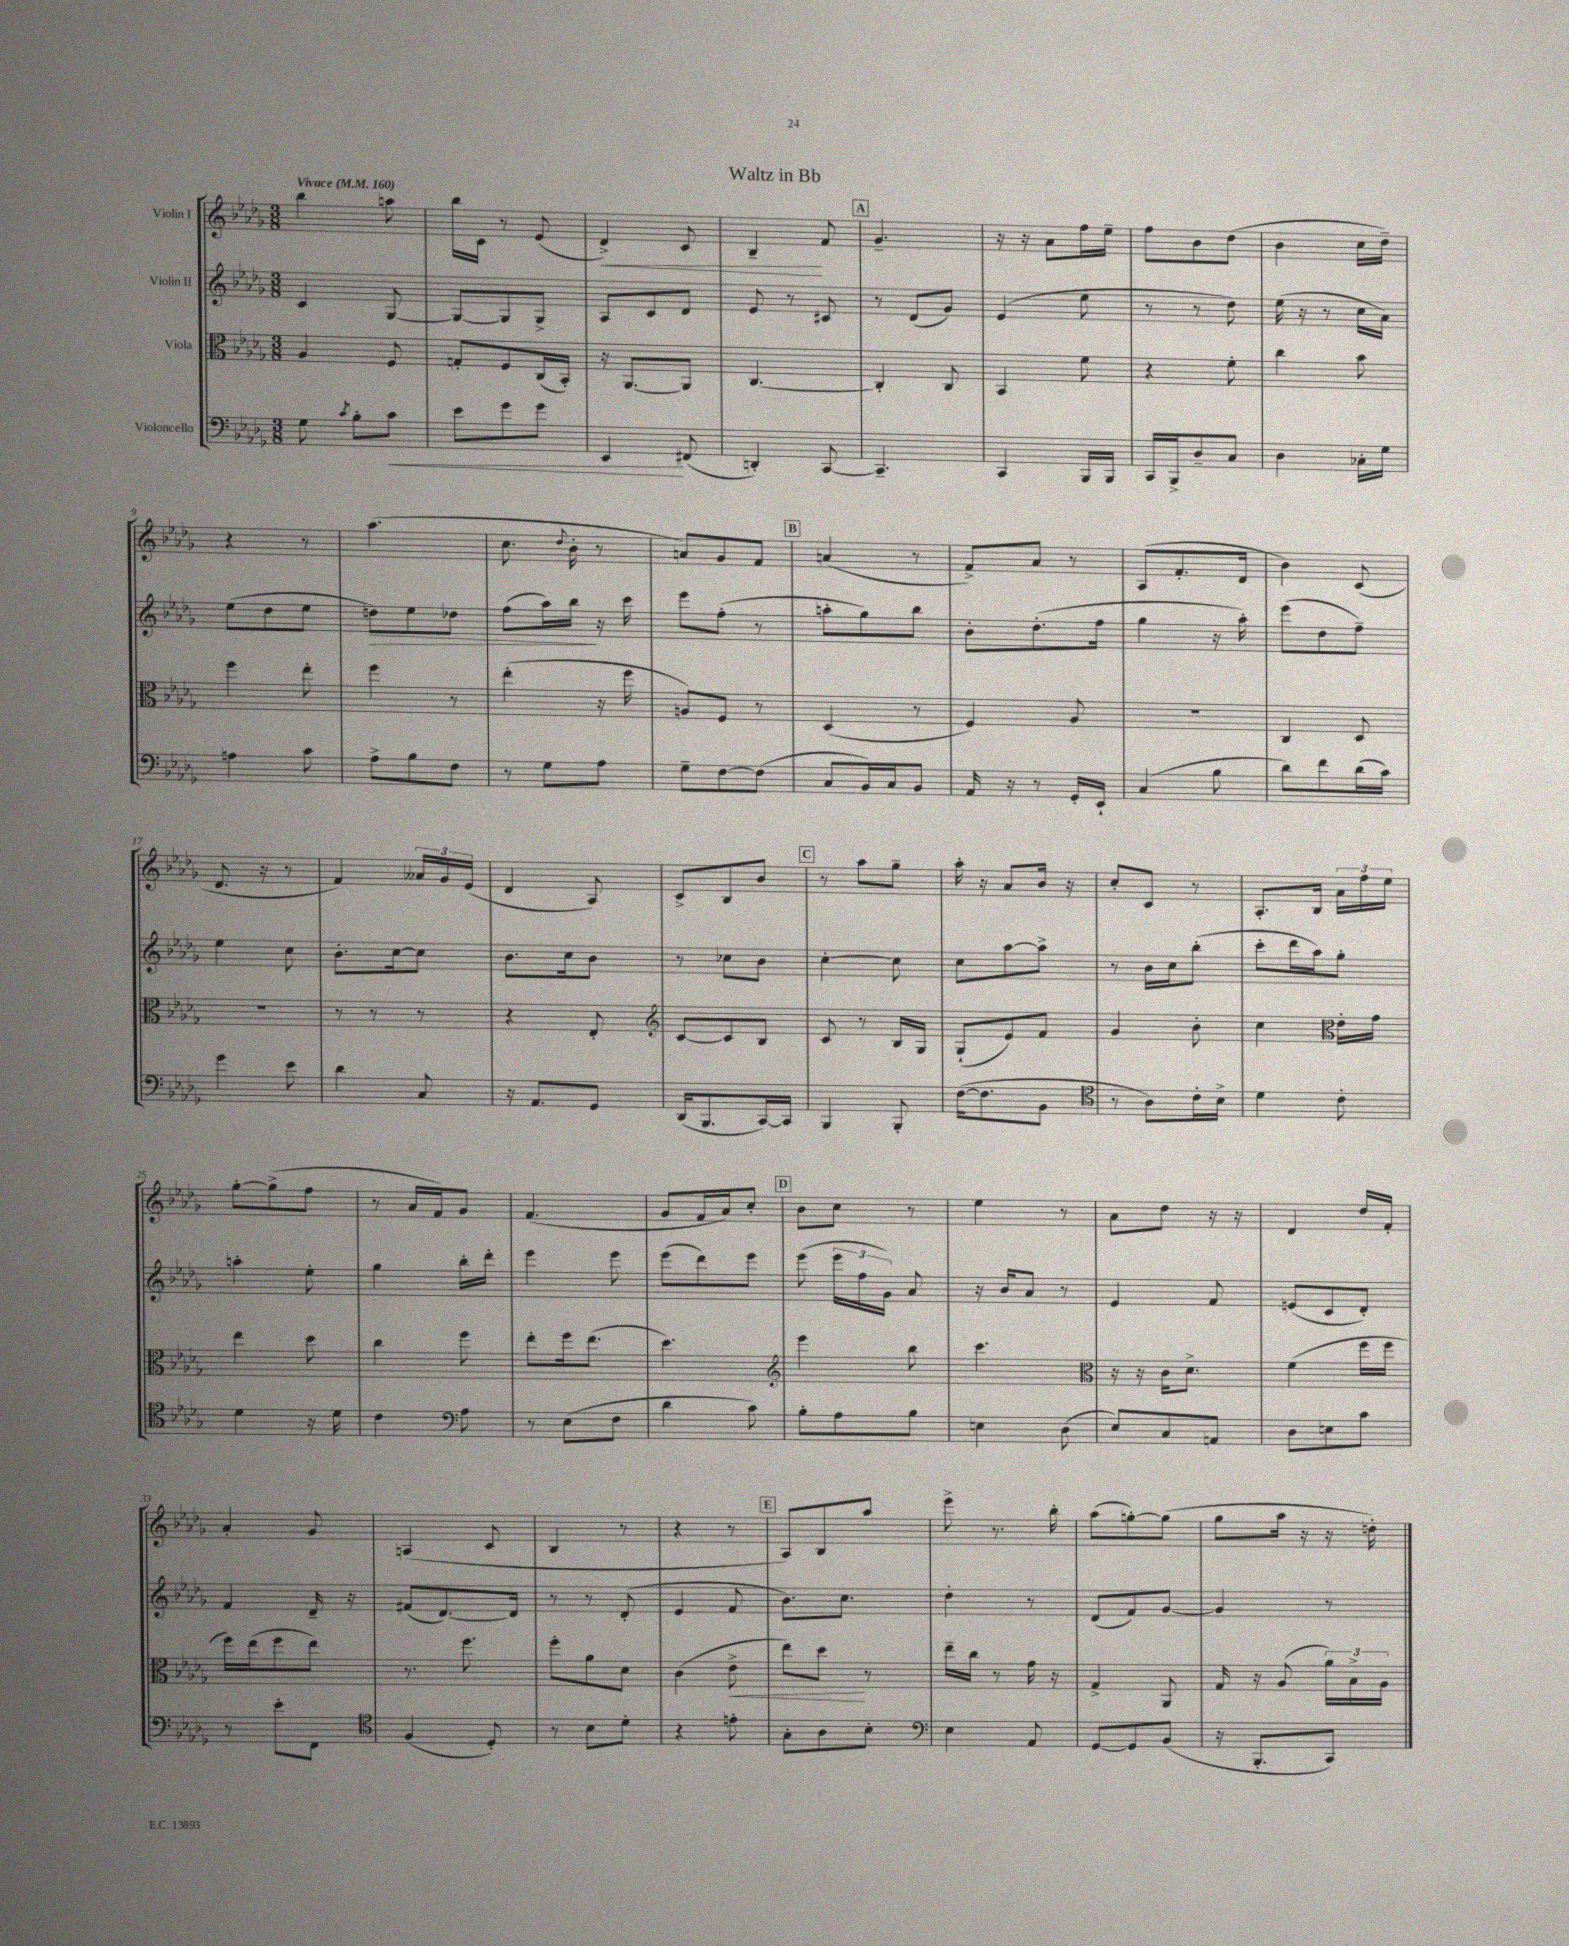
\header { title = "Waltz in Bb" }
<<
\new StaffGroup <<
\new Staff = "s0" \with { instrumentName = "Violin I" } {
    \clef treble \key des \major \numericTimeSignature \time 3/8 \tempo "Vivace" 4 = 160
    \autoBeamOff bes''4 a''8 |
    bes''16[ c'16] r8 ees'8( |
    des'4->\<) c'8 |
    bes4--\! f'8 |
    \mark \markup { \box "A" } ges'4.-- |
    r16 r16 aes'8[ f''16 ees''16]-- |
    f''8[ bes'8 des''8]( |
    bes'4 c''16[ des''16]--) |
    r4 r8 |
    aes''4.( |
    c''8. \appoggiatura { des''8 } bes'16-. r8 |
    a'8[) ges'8 f'8] |
    \mark \markup { \box "B" } a'4( r8 |
    f'8[->) aes'8] r8 |
    aes8[( f'8.-. des'16] |
    bes'4) c'8( |
    des'8. r16 r8 |
    f'4) \tuplet 3/2 { aeses'16[ ges'16 ees'16]( } |
    des'4 aes8) |
    c'8[-> bes8 bes'8] |
    \mark \markup { \box "C" } r8 aes''8[ ges''8]-- |
    aes''16-. r16 aes'8[ bes'16] r16 |
    c''8[-. c'8] r8 |
    aes8.[-. bes16] \tuplet 3/2 { aes'16[ f''16 ees''16] } |
    ges''8[~-. ges''8->( f''8] |
    r8 aes'16[ f'16) ges'8] |
    f'4.( |
    ges'8[ f'16 aes'16) c''8]-. |
    \mark \markup { \box "D" } bes'8[ c''8] r8 |
    ees''4 r8 |
    aes'8[ des''8] r16 r16 |
    des'4 des''16[ f'16]-. |
    aes'4-. ges'8 |
    a4( c'8 |
    bes4 r8 |
    r4 r8 |
    \mark \markup { \box "E" } aes8[) bes8 aes''8] |
    ees'''8-> r8. bes''16-. |
    aes''8[( g''8~-.) g''8]( |
    ges''8[ aes''16] r16 r16 d''16-.) \bar "|." |
}
\new Staff = "s1" \with { instrumentName = "Violin II" } {
    \clef treble \key des \major \numericTimeSignature \time 3/8
    \autoBeamOff c'4 ges8~ |
    ges8[~ ges8 ges8]-> |
    aes8[ c'8 des'8] |
    ees'8 r8 cis'8 |
    \mark \markup { \box "A" } r8 des'8[( ges'8]) |
    ees'4( ees''8 |
    r8 r8 des''8) |
    ees''16( r16 r8 c''16[ aes'16]) |
    ees''8[( des''8 ees''8] |
    d''8[\>) ees''8 des''8] |
    f''8[( aes''16) bes''16]\! r16 c'''16 |
    ees'''8[ f''8]-.( r8 |
    \mark \markup { \box "B" } a''8[-. ges''8) bes''8] |
    bes'8[-. des''8.-.( f''16] |
    ges''4 r16 aes''16-.) |
    ees'''8[( des''8 f''8]--) |
    ees''4 c''8 |
    bes'8.[-. c''16~ c''8] |
    bes'8.[ c''16 bes'8] |
    r8 ces''8[ bes'8] |
    \mark \markup { \box "C" } c''4~-. c''8 |
    c''8[ aes''8~ aes''8]-> |
    r8 bes'16[ c''16 bes''8]-.( |
    c'''8[-. des'''16 aes''16) ges''8]-. |
    a''4-. ees''8-. |
    ges''4 bes''16[-. des'''16]-. |
    ees'''4 ees'''8 |
    ees'''8[( des'''8) ees'''8] |
    \mark \markup { \box "D" } ees'''8( \tuplet 3/2 { ees'''16[ f''16 ges'16]) } aes'8 |
    r16 bes'16[ aes'8] r8 |
    ees'4 f'8 |
    e'8[( c'8 des'8]-.) |
    f'4 des'16-- r16 |
    fis'8[( des'8.~) des'16] |
    r8 r8 des'8-.( |
    ees'4 f'8 |
    \mark \markup { \box "E" } bes'8.[) c''8.] |
    des''4-. r8 |
    des'8[( f'8) ges'8]~ |
    ges'4 r8 \bar "|." |
}
\new Staff = "s2" \with { instrumentName = "Viola" } {
    \clef alto \key des \major \numericTimeSignature \time 3/8
    \autoBeamOff aes4 f8 |
    g8[-. f8 c16( bes,16]-.) |
    r16 aes,8.[~ aes,8] |
    c4.~ |
    \mark \markup { \box "A" } c4-. c8 |
    bes,4 f'8 |
    r4 f'8-. |
    c''4 bes'8 |
    f''4 ees''8-. |
    f''4 r8 |
    ees''4-.( r16 f''16 |
    a8[) f8] r8 |
    \mark \markup { \box "B" } des4( r8 |
    f4) aes8 |
    R4. |
    c4 des8 |
    R4. |
    r8 r8 r8 |
    r4 ees8-. |
    \clef treble c'8[~ c'8 bes8] |
    \mark \markup { \box "C" } c'8 r8 bes16[ ges16] |
    ges8[-!( ees'8) f'8] |
    ges'4 bes'8-. |
    c''4 \clef alto ees'16[-. ges'16] |
    ees''4 des''8 |
    c''4 f''8 |
    ees''8[-. f''16 ees''8.]( |
    des''4.) |
    \mark \markup { \box "D" } \clef treble ees'''4 bes''8 |
    c'''4. |
    \clef alto r16 r16 c'16[ des'8.]-> |
    f'4( f''16[ f''16] |
    f''16[) ees''16( f''8 ees''8]) |
    r8. f''8. |
    f''8[-. aes'8 des'8] |
    c'4( ees'8->\< |
    \mark \markup { \box "E" } ees''8[) des''8]\! r8 |
    ees''16[-- c''16] r8 ges'16 r16 |
    ges4-> aes,8 |
    ges16 r16 aes8( \tuplet 3/2 { aes'16[) bes16-> aes16] } \bar "|." |
}
\new Staff = "s3" \with { instrumentName = "Violoncello" } {
    \clef bass \key des \major \numericTimeSignature \time 3/8
    \autoBeamOff ges8 \acciaccatura { c'8 } bes8[-. c'8]\< |
    ees'8[ ges'8 ges'8] |
    ees,4\! fis,8( |
    d,4-.) c,8~ |
    \mark \markup { \box "A" } c,4.-- |
    c,4 bes,,16[ bes,,16] |
    c,16[ bes,,16-> des8-- c8] |
    des4 ces16[-. ges16] |
    a4 c'8 |
    aes8[-> bes8 f8] |
    r8 ges8[ aes8] |
    ges8[-- f8~ f8]( |
    \mark \markup { \box "B" } c8[ bes,16) c16 bes,8] |
    aes,16 r16 r8 ges,16[-. ees,16]-! |
    c4( bes8 |
    des'8[) f'8 des'16( c'16]) |
    ges'4 ees'8 |
    des'4 c8 |
    r16 aes,8.[ ges,8] |
    des,16[( bes,,8. c,16~) c,16] |
    \mark \markup { \box "C" } bes,,4 bes,,8-. |
    f16[~( f8. bes,8] |
    \clef tenor r8 aes8[) c'16-. bes16]-> |
    des'4 c'8-. |
    des'4 r16 des'16 |
    c'4 \clef bass aes8 |
    r8 ees8[( f8] |
    des'4 c'8) |
    \mark \markup { \box "D" } bes8[-. aes8 bes8] |
    e4 des8( |
    ees8[) c8 a,8] |
    des8[ e8 c'8] |
    r8 ees'8[-. f,8] |
    \clef tenor f4( des8-.) |
    r8 bes8[ des'8]-. |
    r4 e'8-. |
    \mark \markup { \box "E" } ges8[-. aes8 bes8]-. |
    \clef bass ees4 aes,8 |
    ges,8[~ ges,8 bes,8]( |
    r16 bes,,8.[-. c,8]) \bar "|." |
}
>>
>>
